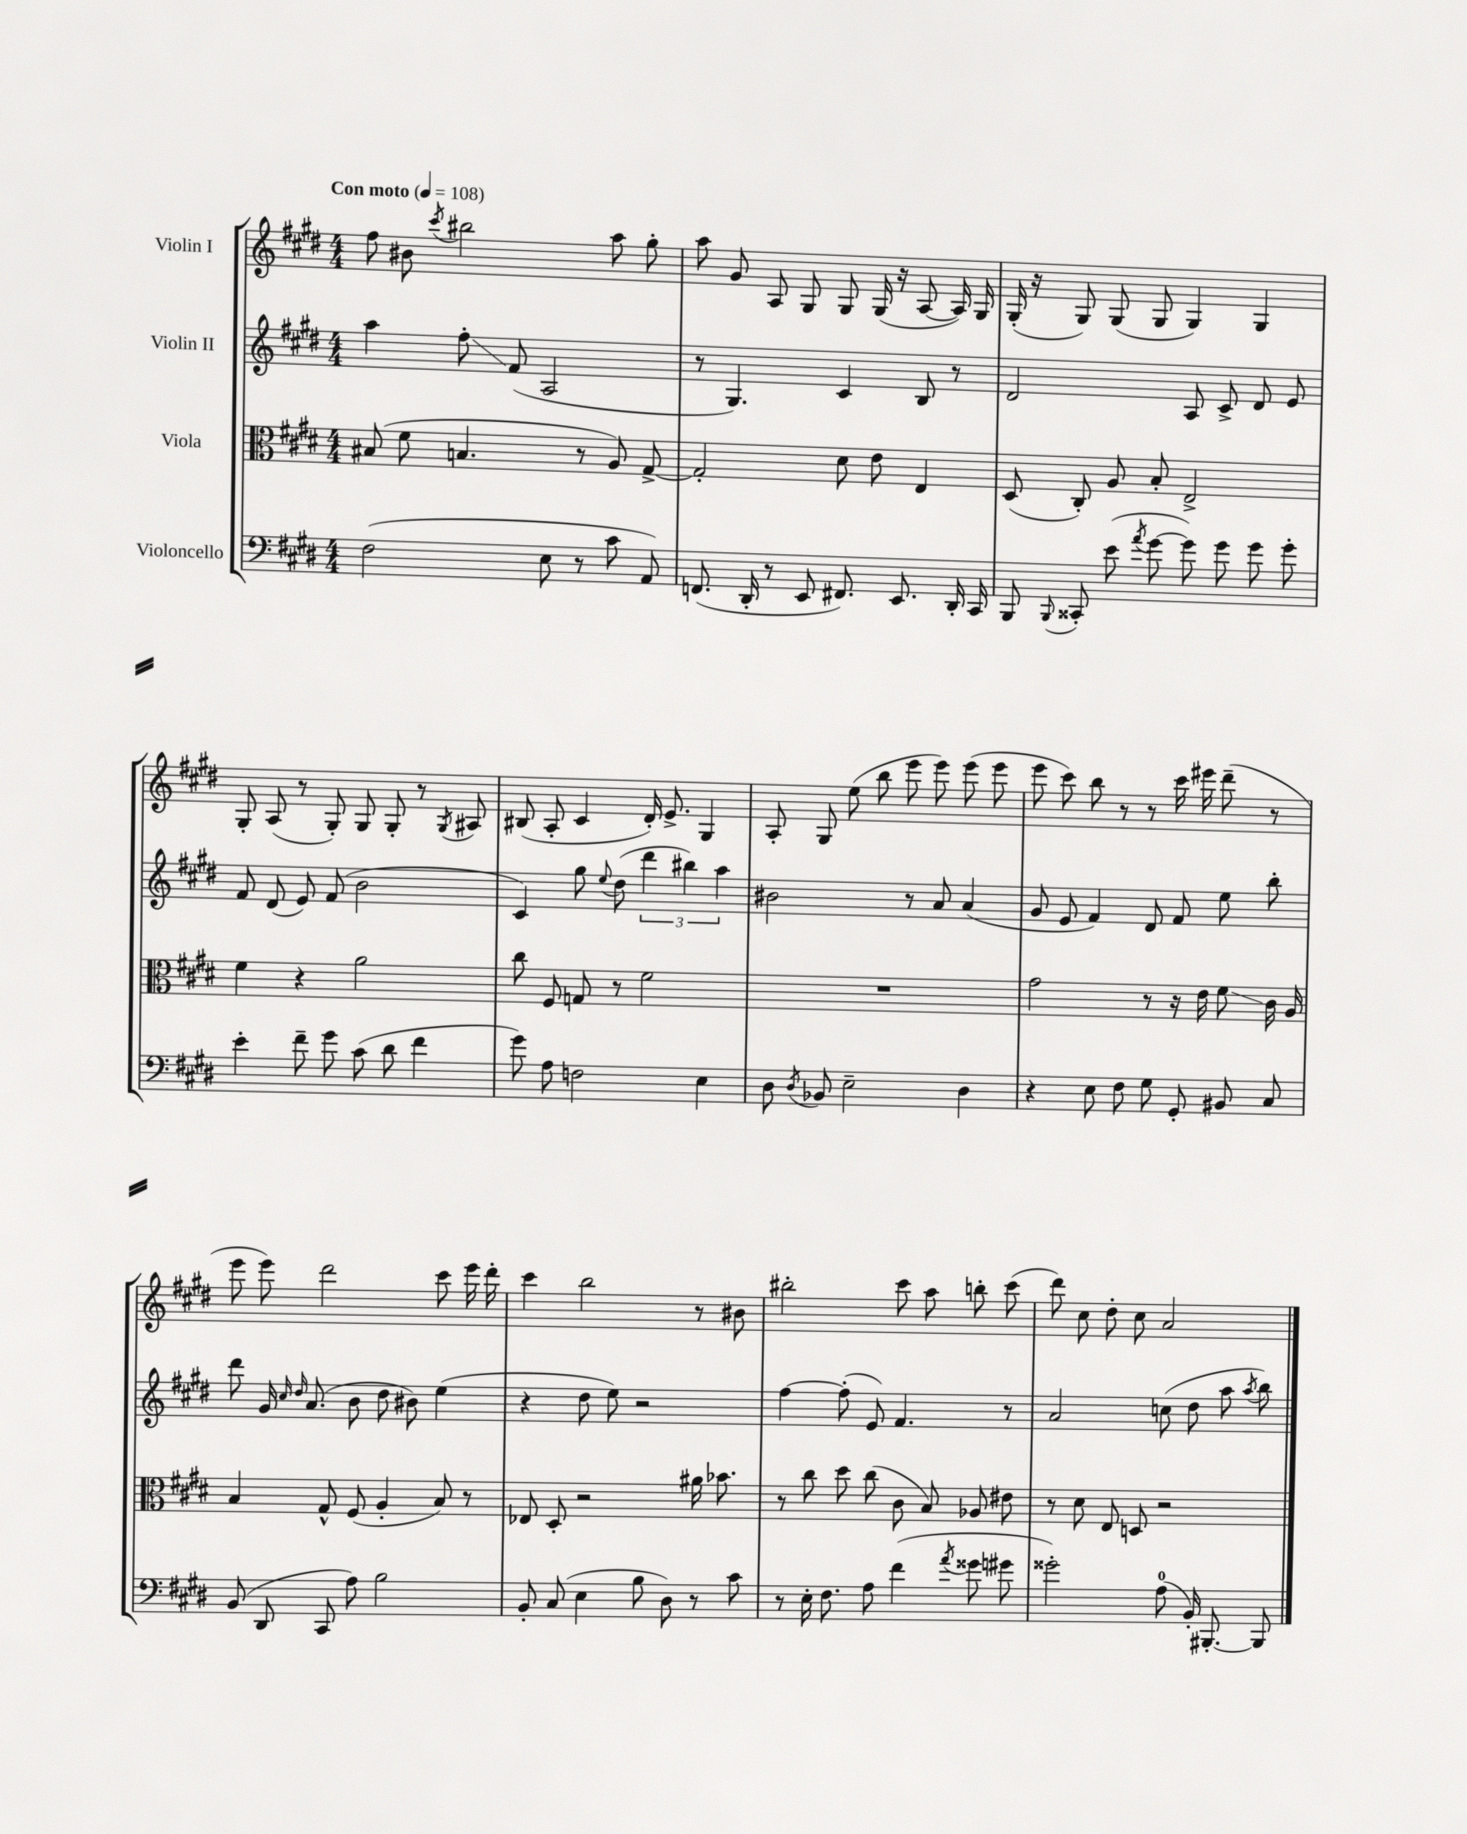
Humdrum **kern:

**kern	**kern	**kern	**kern
*staff4	*staff3	*staff2	*staff1
*clefF4	*clefC3	*clefG2	*clefG2
*k[f#c#g#d#]	*k[f#c#g#d#]	*k[f#c#g#d#]	*k[f#c#g#d#]
*M4/4	*M4/4	*M4/4	*M4/4
*MM108	*MM108	*MM108	*MM108
(2F#	(8B#	4aa	8ff#
.	8f#	.	8b#
.	.	.	8qccc#
.	4.B	8ff#'	2bb#
.	.	(8f#	.
8E	.	2A	.
8r	8r	.	.
8c#	8A)	.	8aa
8AA)	[8G#^	.	8gg#'
=	=	=	=
(8.FF	2G#']	8r	8aa
.	.	4.G#)	8g#
16DD#'	.	.	.
8r	.	.	8A
8EE	.	.	8G#
8.FF#)	8d#	4c#	8G#
.	8e	.	(16G#
8.EE	.	.	16r
.	4E	8B	[8A
16DD#'	.	8r	16A])
16CC#	.	.	16G#
=	=	=	=
8BBB	(8D#	2d#	(16G#'
.	.	.	16r
8qqBBB	.	.	.
8CC##'	8C#')	.	8G#)
(8e	8A	.	(8G#
8qa	.	.	.
[8g#	8B'	.	8G#
8g#])	2E^	8A	4G#)
8g#	.	8c#^	.
8g#	.	8d#	4G#
8g#'	.	8e	.
=	=	=	=
4e'	4f#	8f#	8G#'
.	.	(8d#	(8A
8f#~	4r	8e)	8r
8g#	.	(8f#	8G#')
(8c#	2a	2b	8G#
8d#	.	.	8G#'
4f#	.	.	8r
.	.	.	8qG#
.	.	.	8A#
=	=	=	=
8g#)	8cc#	4c#)	(8B#
8A	8F#	.	8A'
2F	8G	8gg#	4c#
.	.	8qqee	.
.	8r	(8dd#	.
.	2f#	6ddd#	16d#')
.	.	.	8.e^
.	.	6bb#)	.
4E	.	.	4G#
.	.	6aa	.
=	=	=	=
8D#	1r	2b#	8A'
8qD#	.	.	.
8BB-	.	.	8G#
2E~	.	.	(8ee
.	.	.	8bb
.	.	8r	8eee
.	.	8a	8eee)
4D#	.	(4a	(8eee
.	.	.	8eee
=	=	=	=
4r	2g#	8g#	8eee
.	.	8e	8ccc#)
8E	.	4f#)	8bb
8F#	.	.	8r
8G#	8r	8d#	8r
8GG#'	16r	8f#	16ccc#
.	16e	.	16eee#
8BB#	8f#	8ee	(8ddd#~
8C#	16c#	8bb'	8r
.	16A	.	.
=	=	=	=
(8BB	4B	8ddd#	8eee
8DD#	.	16g#	8eee)
.	.	16qqcc#	.
.	.	16qqdd#	.
.	.	(8.a	.
8CC#	8G#^^	.	2ddd#
8A)	(8F#	8b	.
2B	4A'	8dd#	.
.	.	8b#)	.
.	8B)	(4ee	8ccc#
.	8r	.	16eee
.	.	.	16ddd#'
=	=	=	=
8BB'	8E-	4r	4ccc#
(8C#	8D#'	.	.
4E	2r	8dd#	2bb
.	.	8ee)	.
8B	.	2r	.
8D#)	.	.	.
8r	16a#	.	8r
.	8.b-	.	.
8c#	.	.	8b#
=	=	=	=
8r	8r	[4ff#	2bb#'
16E'	8cc#	.	.
8.F#	.	.	.
.	8dd#	(8ff#']	.
8A	(8cc#	8e)	.
(4f#	8c#	4.f#	8ccc#
.	8B)	.	8aa
8qa	.	.	.
8g##	8A-	.	8bb'
8g#	8e#	8r	(8ccc#
=	=	=	=
2g##')	8r	2a	8ddd#)
.	8d#	.	8cc#
.	8E	.	8dd#'
.	8D	.	8cc#
(8A	2r	(8cc	2a
16BB')	.	8dd#	.
[8.BBB#'	.	.	.
.	.	8aa	.
.	.	8qaa	.
8BBB#]	.	8bb)	.
==	==	==	==
*-	*-	*-	*-
